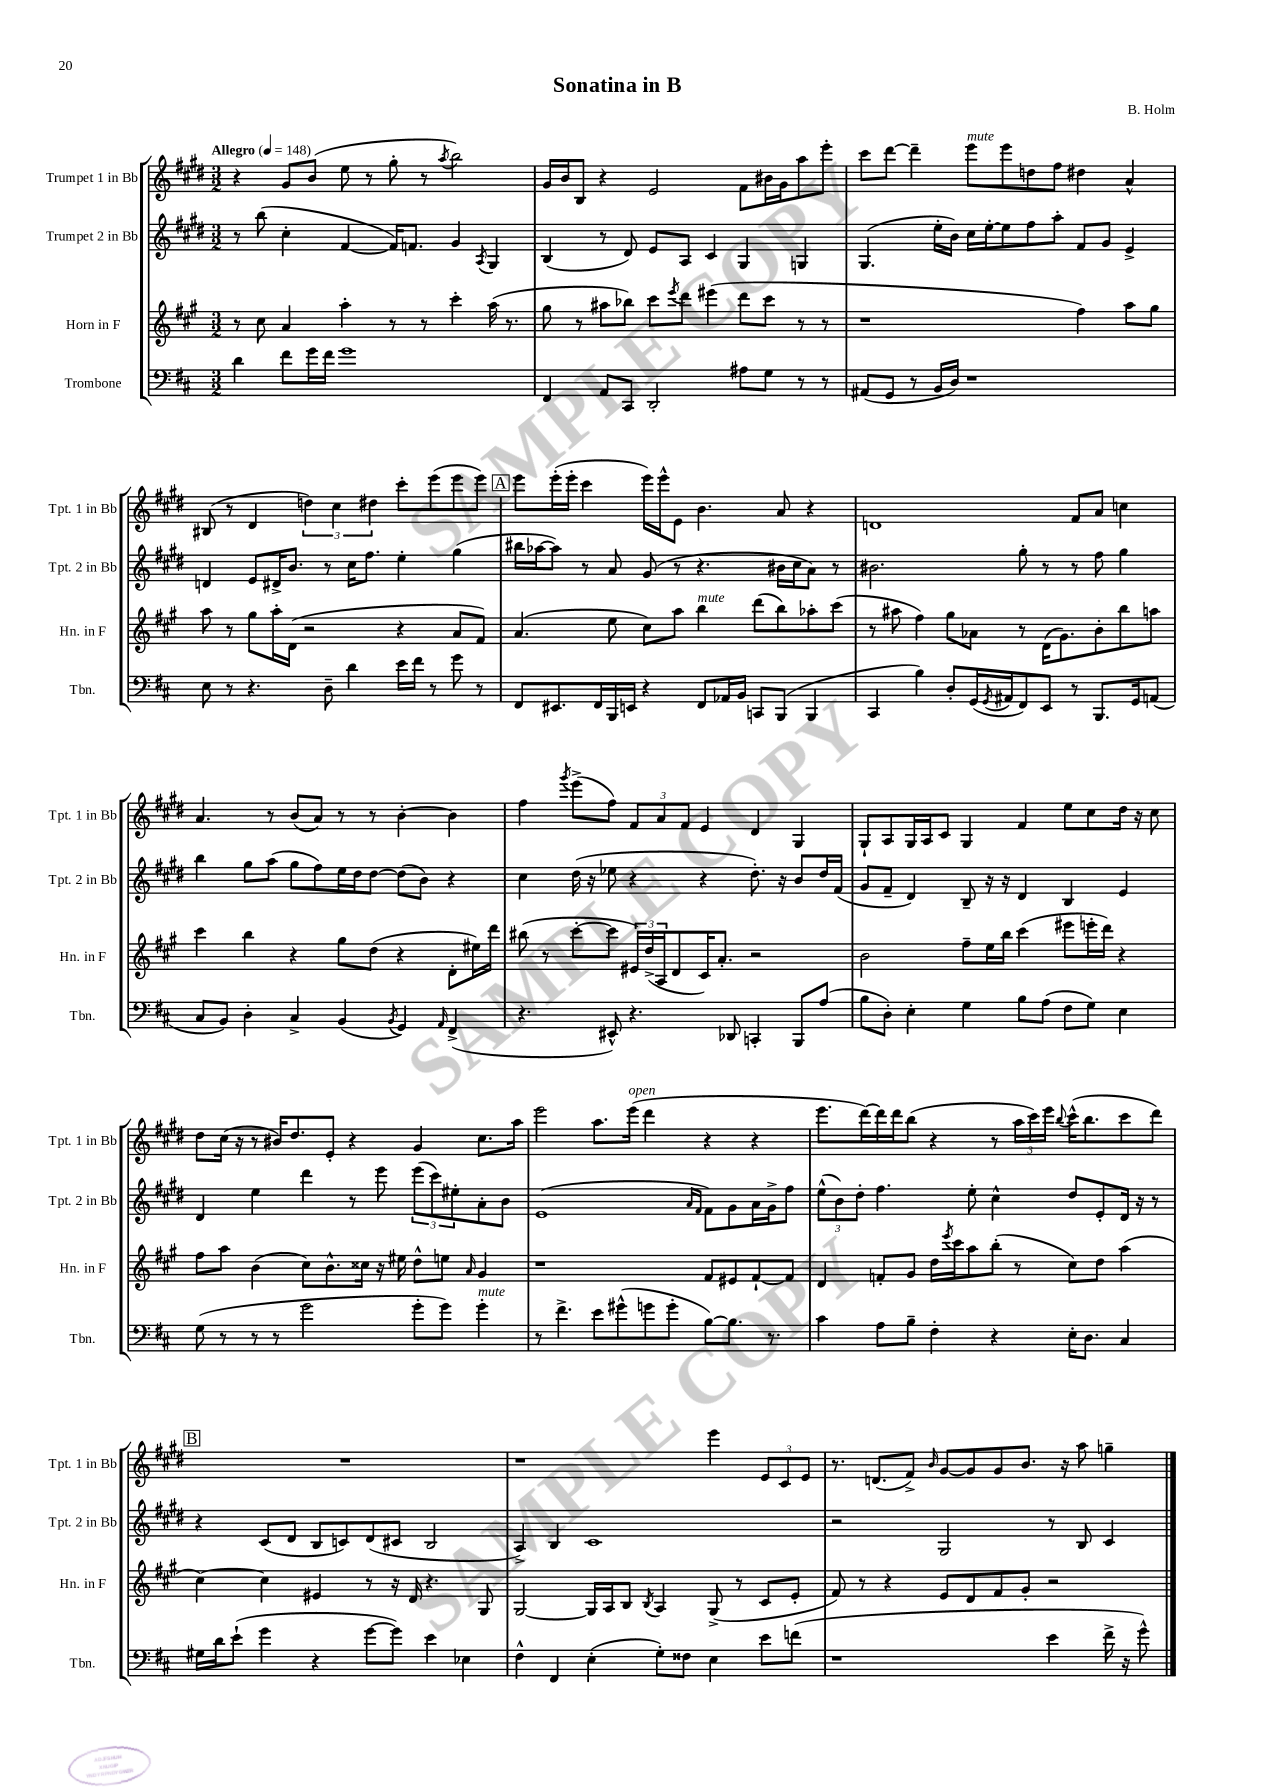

**kern	**kern	**kern	**kern
*part4	*part3	*part2	*part1
*staff4	*staff3	*staff2	*staff1
*I"Trombone	*I"Horn in F	*I"Trumpet 2 in Bb	*I"Trumpet 1 in Bb
*I'Tbn.	*I'Hn. in F	*I'Tpt. 2 in Bb	*I'Tpt. 1 in Bb
*clefF4	*clefG2	*clefG2	*clefG2
*k[f#c#]	*k[f#c#g#]	*k[f#c#g#d#]	*k[f#c#g#d#]
*M3/2	*M3/2	*M3/2	*M3/2
*MM148	*MM148	*MM148	*MM148
=1	=1	=1	=1
!	!	!	!LO:TX:a:B:t=Allegro
4d\	8r	8r	4r
.	8cc#\	(8bb\	.
8f#\L	4a/	4cc#'\	8g#/L
16g\L	.	.	(8b/J
16f#\JJ	.	.	.
1g	4aa'\	[4f#/	8ee\
.	.	.	8r
.	8r	16f#/KL])	8gg#'\
.	.	8.fn/J	.
.	8r	.	8r
.	.	.	8qaa/
.	4ccc#'\	4g#/	2bb\)
.	.	8qA/	.
.	(16aa\	4G#/	.
.	8.r	.	.
=2	=2	=2	=2
4FF#/	8gg#\	(4B/	16g#/LL
.	.	.	16b/J
.	8r	.	8B/J
8AA/L	8aa#X\L	8r	4r
8CC#/J	8bb-X\J)	8d#/)	.
2DD'/	8ccc#\L	8e/L	2e/
.	8qeee/	.	.
.	8ddd\J	8A/J	.
.	(4eee#X\	4c#/	.
8A#X\L	8ddd\L	4G#/	8f#\L
8G\J	8ccc#\J	.	16b#X\L
.	.	.	16g#\J
8r	8r	4Gn/	8aa\
8r	8r	.	8eee'\J
=3	=3	=3	=3
(8AA#X/L	1r	(4.G#/	8ccc#\L
8GG/J	.	.	[8ddd#\J
8r	.	.	4ddd#~\]
16BB/LL	.	16ee'\LL	.
16D/JJ)	.	16b\JJ)	.
!	!	!	!LO:TX:a:i:t=mute
1r	.	16cc#\LL	8eee\L
.	.	[16ee'\J	.
.	.	8ee\]	8eee\
.	.	8ff#\	8ddn\
.	.	8aa'\J	8ff#\J
.	4ff#\)	8f#/L	4dd#X\
.	.	8g#/J	.
.	8aa\L	4e^/	4a^^/
.	8gg#\J	.	.
!!LO:LB:g=z
=4	=4	=4	=4
8E\	8aa\	4dn/	(8B#X/
8r	8r	.	8r
4.r	8gg#\L	8e/L	4d#/
.	16aa'\L	16d#X^/K	.
.	(16d\JJ	8.b/J	.
.	2r	.	6ddn\)
8D~\	.	8r	.
.	.	.	6cc#\
4d\	.	16cc#\KL	.
.	.	8.ff#\J	.
.	.	.	6dd#X\
16e\LL	4r	4ee'\	8ccc#'\L
16f#\JJ	.	.	.
8r	.	.	(8eee\
8g\	8a/L	(4gg#\	8eee\
8r	8f#/J)	.	8eee\J)
!!LO:REH:place=s1:t=A
=5	=5	=5	=5
8FF#/L	(4.a/	16bb#X\LL	8eee\L
.	.	[16aa-X\J	.
8.EE#X/	.	8aa-\J])	(16eee'\L
.	.	.	16eee'\JJ
.	.	8r	4ccc#\
16FF#/L	.	.	.
16BBB/	8ee\	8a/	.
16EEn/JJ	.	.	.
4r	8cc#\L)	(8g#/	16eee\LL)
.	.	.	16eee^^\J
.	8aa\J	8r	8e\J
!	!LO:TX:a:i:t=mute	!	!
8FF#/L	4bb\	4.r	4.b\
16AA-X/L	.	.	.
16BB/JJ	.	.	.
8CCn/L	(8ddd\L	.	.
(8BBB/J	8bb\)	16b#X\LL	8a/
.	.	16cc#\J	.
4BBB/	8aa-X'\	8a\J)	4r
.	(8ccc#\J	8r	.
=6	=6	=6	=6
4CC#/	8r	2.b#X\	1dn
.	8aa#X\	.	.
4B\)	4ff#\)	.	.
8D'/L	8gg#\L	.	.
(16GG/L	8a-X\J	.	.
8qGG/	.	.	.
16AA#X/J	.	.	.
8FF#/)	8r	8gg#'\	.
8EE/J	(16d\KL	8r	.
.	8.g#\)	.	.
8r	.	8r	8f#/L
8.BBB/L	8b'\	8ff#\	8a/J
.	8bb\	4gg#\	4ccn\
16GG/k	.	.	.
(8AAn/J	8aan\J	.	.
!!LO:LB:g=z
=7	=7	=7	=7
8C#/L	4ccc#\	4bb\	4.a/
8BB/J)	.	.	.
4D'\	4bb\	8gg#\L	.
.	.	(8aa\J	8r
4C#^/	4r	8gg#\L	(8b/L
.	.	8ff#\)	8a/J)
(4BB/	8gg#\L	16ee\L	8r
.	.	16dd#\J	.
.	(8dd\J	[8dd#\J	8r
8qBB/	.	.	.
4GG/)	4r	(8dd#\L]	[4b'\
.	.	8b\J)	.
16qqAA/	.	.	.
(4FF#^/	8d'\L	4r	4b\]
.	16ee#X\L)	.	.
.	16ddd\JJ	.	.
=8	=8	=8	=8
4.r	(8bb#X\	4cc#\	4ff#\
.	8r	.	.
.	.	.	8qggg#/
.	[8ccc#'\L	(16dd#\	(8eee^\L
.	.	16r	.
8EE#X^^/)	8ccc#\J]	8ee-X\	8ff#\J)
4.r	24e#X/LL)	4r	12f#/L
.	(24dd^/	.	.
.	24A/J	.	12a/
.	8d/	.	.
.	.	.	12f#/J
.	16c#/K)	4r	4e/
.	8.a'/J	.	.
8DD-X/	.	.	.
4CCn'/	2r	8.dd#'\)	4d#/
.	.	16r	.
8BBB/L	.	8b/L	4G#/
(8A/J	.	16dd#/L	.
.	.	(16f#/JJ	.
=9	=9	=9	=9
8B\L	2b\	8g#/L	8G#`/L
8D'\J)	.	8f#~/J	8A/
4E'\	.	4d#/)	16G#/L
.	.	.	16A/J
.	.	.	8c#/J
4G\	8ff#~\L	8B~/	4G#/
.	16ee\L	16r	.
.	16bb\JJ	16r	.
8B\L	(4ccc#\	4d#/	4f#/
(8A\J	.	.	.
8F#\L	8eee#X\L	4B/	8ee\L
8G\J)	16eeen'\L	.	8cc#\
.	16ddd\JJ)	.	.
4E\	4r	4e/	16dd#\Jk
.	.	.	16r
.	.	.	8cc#\
!!LO:LB:g=z
=10	=10	=10	=10
(8G\	8ff#\L	4d#/	8dd#\L
8r	8aa\J	.	(16cc#\Jk
.	.	.	16r
8r	(4b\	4ee\	8r
8r	.	.	16b#X/KL)
.	.	.	8.dd#/
2g\	8cc#\L)	4ddd#\	.
.	8.b^^\	.	8e'/J
.	.	8r	4r
.	16cc##X\Jk	.	.
.	16r	8eee\	.
.	16ee#X\	.	.
8g'\L	8dd^^\L	(12eee\L	4g#/
.	.	12ccc#\)	.
8g\J)	8een\J	.	.
.	.	12ee#X'\	.
.	16qqa/	.	.
!LO:TX:a:i:t=mute	!	!	!
4g'\	4g#/	8a'\	8.cc#\L
.	.	8b\J	.
.	.	.	16aa\Jk
=11	=11	=11	=11
8r	1r	(1e	2eee\
4.f#^\	.	.	.
8e\L	.	.	8.aa\L
(8g#X^^\	.	.	.
!	!	!	!LO:TX:a:i:t=open
.	.	.	(16eee\Jk
8gn\	.	.	4ddd#\
8g'\J	.	.	.
.	.	16qqa/LL	.
.	.	16qqf#/JJ	.
[8B\L)	8f#/L	8f#\L)	4r
8.B\J]	8e#X/	8g#\	.
.	[8f#`/	16a\L	4r
8.r	.	16g#^\J	.
.	8f#/J]	8ff#\J	.
=12	=12	=12	=12
4c#\	4d/	(12ee^^\L	8.eee\L
.	.	12b\)	.
.	.	12dd#'\J	.
.	.	.	[16ddd#\L)
8A\L	8fn'/L	4.ff#\	16ddd#\]
.	.	.	16ddd#\J
8B~\J	8g#/J	.	(8bb\J
4F#'\	16dd\LL	.	4r
.	8qeee/	.	.
.	16ccc#\J	.	.
.	8aa\	8ee'\	.
4r	(8bb'\J	4cc#^^\	8r
.	8r	.	24aa\LL
.	.	.	24ccc#\)
.	.	.	24eee\JJ
.	.	.	8qqbb/
16E'\KL	8cc#\L)	8dd#/L	(16ccc#^^\KL
8.D\J	.	.	8.bb\
.	8dd\J	8e'/	.
4C#/	(4aa\	16d#/Jk	8ccc#\
.	.	16r	.
.	.	8r	8ddd#\J)
!!LO:LB:g=z
!!LO:REH:place=s1:t=B
=13	=13	=13	=13
16G#X\LL	[4cc#\)	4r	1.r
16d\J	.	.	.
(8e`\J	.	.	.
4g\	4cc#\]	(8c#/L	.
.	.	8d#/J	.
4r	4e#X/	8B/L	.
.	.	8cn/)	.
[8g\L	8r	(8d#/	.
8g\J])	16r	8c#X/J	.
.	16d/	.	.
4e\	4.r	2B/	.
4E-X\	.	.	.
.	8G#/	.	.
=14	=14	=14	=14
4F#^^\	[2G#/	4A^/)	1r
4FF#/	.	4B/	.
(4E'\	16G#/LL]	1c#	.
.	16A/J	.	.
.	8B/J	.	.
.	8qB/	.	.
8G'\L)	4A/	.	.
8F##X\J	.	.	.
4E\	(8G#^/	.	4eee\
.	8r	.	.
8e\L	8c#/L	.	12e/L
.	.	.	12c#/
(8fn\J	8e'/J	.	.
.	.	.	12e/J
=15	=15	=15	=15
1r	8f#/)	2r	8.r
.	8r	.	.
.	.	.	(8.dn/L
.	4r	.	.
.	.	.	8f#^/J)
.	.	.	16qqb/
.	8e/L	2G#/	[8g#/L
.	8d/	.	8g#/]
.	8f#/	.	8g#/
.	8g#'/J	.	8.b/J
4e\	2r	8r	.
.	.	.	16r
.	.	8B/	8aa\
16f#^\	.	4c#/	4ggn~\
16r	.	.	.
8g^^\)	.	.	.
==	==	==	==
*-	*-	*-	*-
